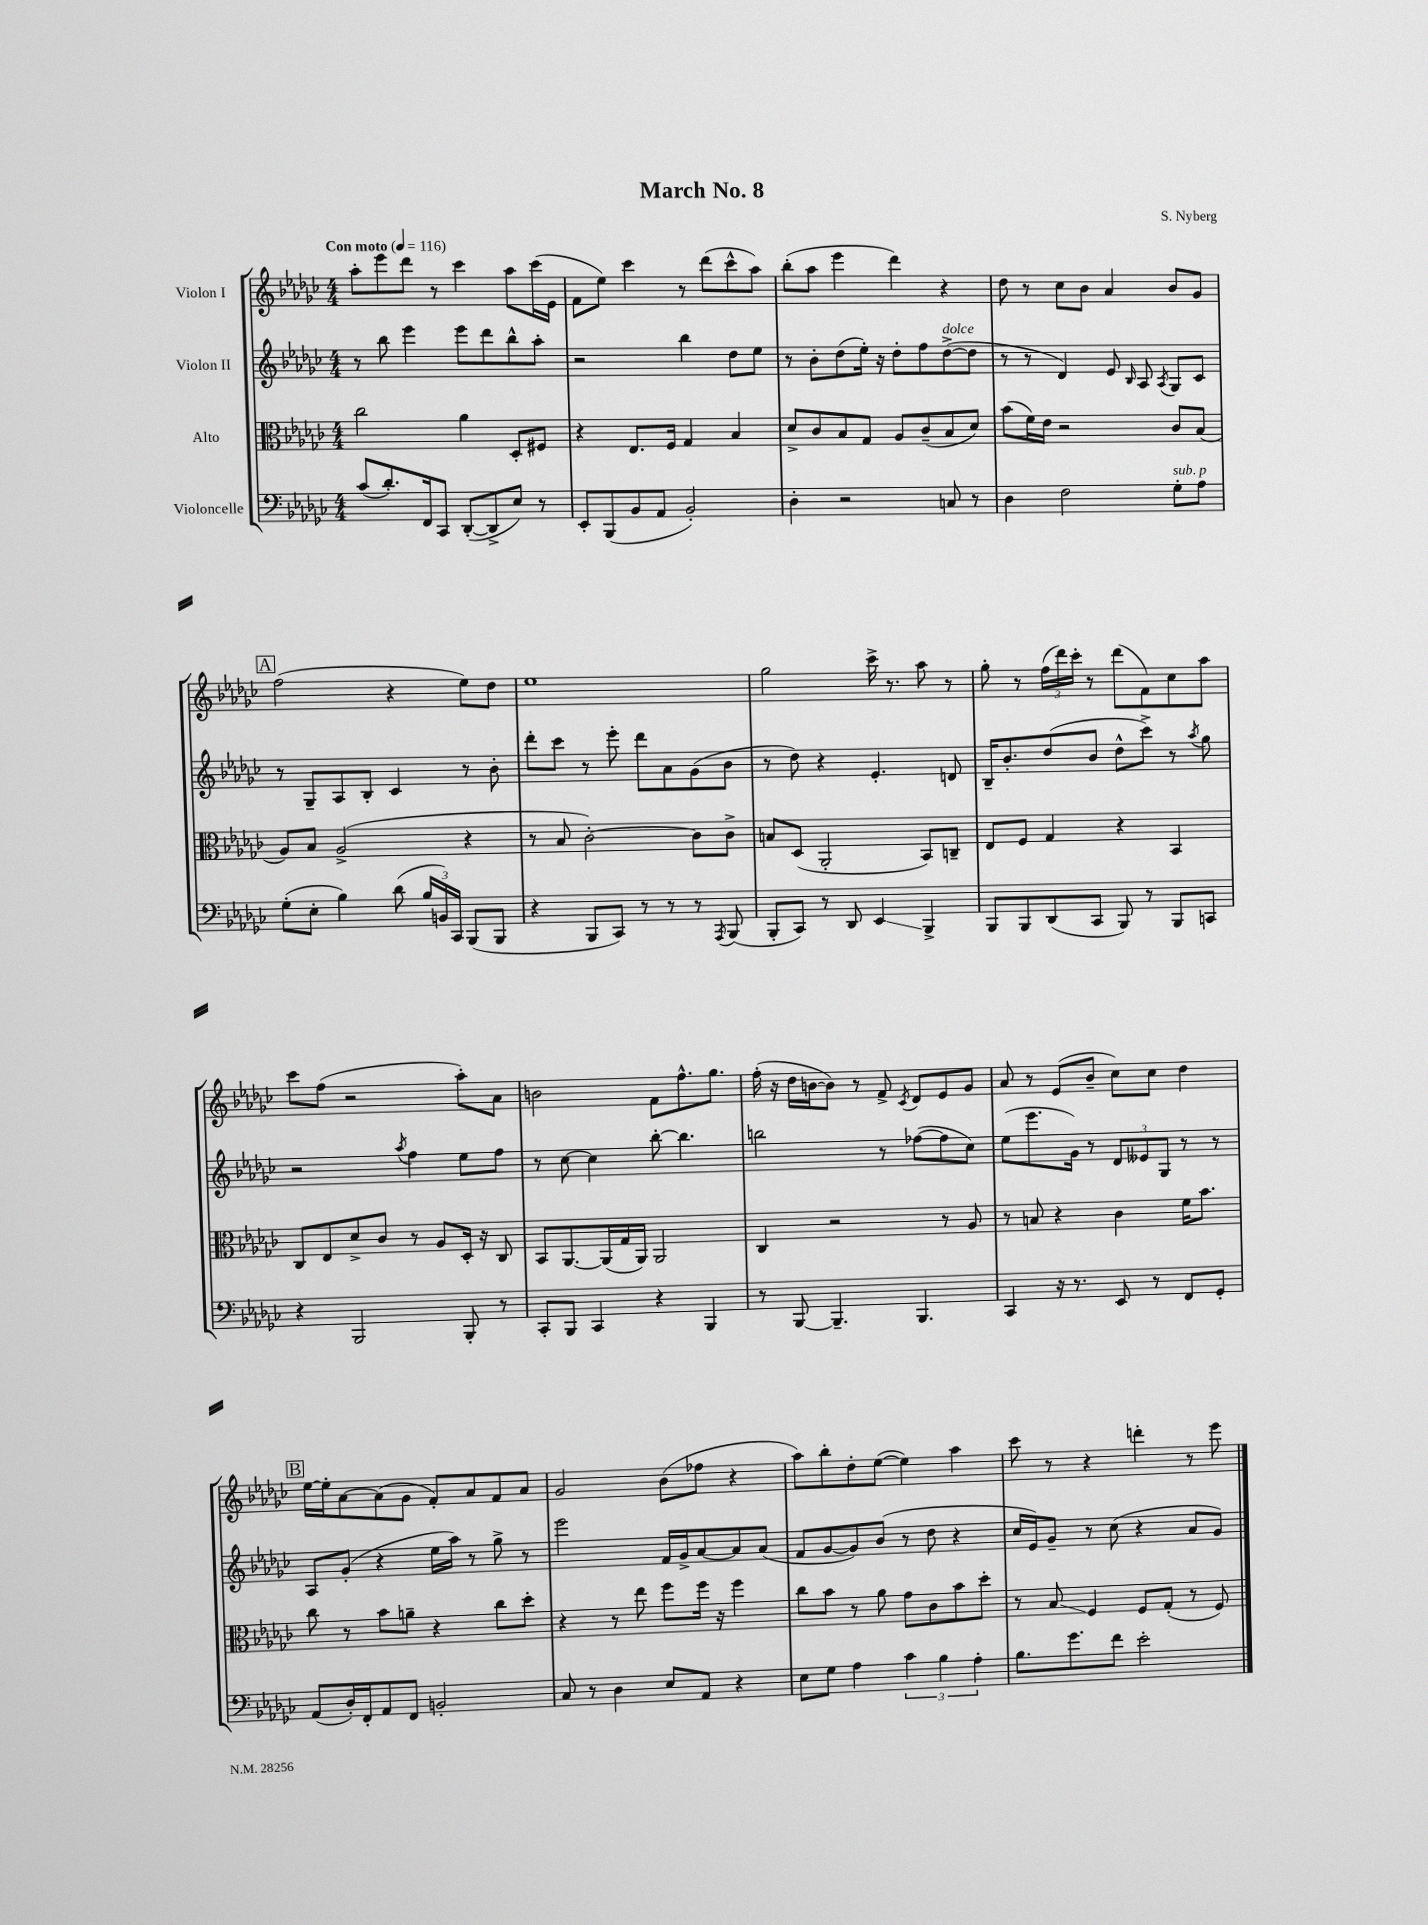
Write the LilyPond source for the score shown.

\header { title = "March No. 8" composer = "S. Nyberg" }
<<
\new StaffGroup <<
\new Staff = "s0" \with { instrumentName = "Violon I" } {
    \clef treble \key ges \major \numericTimeSignature \time 4/4 \tempo "Con moto" 4 = 116
    \autoBeamOff aes''8[-. ees'''8 des'''8] r8 ces'''4 aes''8[ ces'''16( ees'16] |
    f'8[ ees''8]) ces'''4 r8 des'''8[( ces'''8-^ aes''8]) |
    bes''8[-.( aes''8] ees'''4 des'''4) r4 |
    des''8 r8 ces''8[ bes'8] aes'4 bes'8[ ges'8] |
    \mark \markup { \box "A" } f''2( r4 ees''8[) des''8] |
    ees''1 |
    ges''2 ces'''16-> r8. aes''8 r8 |
    ges''8-. r8 \tuplet 3/2 { f''16[( des'''16) ces'''16]-. } r8 des'''8[( f'8) ces''8 aes''8] |
    ces'''8[ f''8]( r2 aes''8[-.) aes'8] |
    b'2 f'8[ f''8.-^ ges''8.] |
    f''16-.( r16 des''16[ b'16~ b'8]) r8 f'8-> \acciaccatura { ces'8 } des'8[ ees'8 ges'8] |
    aes'8 r8 ees'8[( bes'8]-- ces''8[) ces''8] des''4 |
    \mark \markup { \box "B" } ees''16[~ ees''16-. aes'8~ aes'8( ges'8] f'8[-.) aes'8 f'8 aes'8] |
    ges'2 bes'8[( fes''8] r4 |
    aes''8[) bes''8-. des''8-. ees''8]~( ees''4) aes''4 |
    ces'''8 r8 r4 d'''4-. r8 ees'''8 \bar "|." |
}
\new Staff = "s1" \with { instrumentName = "Violon II" } {
    \clef treble \key ges \major \numericTimeSignature \time 4/4
    \autoBeamOff r8 bes''8 ees'''4 ees'''8[ des'''8 bes''8-^ aes''8]-. |
    r2 bes''4 des''8[ ees''8] |
    r8 bes'8[-. des''8( ees''16]-.) r16 des''8[-. f''8 des''8~->^\markup { \italic "dolce" }( des''8] |
    r8 r8 des'4) ees'8 \grace { bes16 } aes8 \acciaccatura { aes8 } ges8[ ces'8] |
    \mark \markup { \box "A" } r8 ges8[-- aes8 bes8]-. ces'4 r8 bes'8-. |
    des'''8[-. ces'''8] r8 ees'''8-. des'''8[ aes'8 ges'8( bes'8] |
    r8 des''8) r4 ees'4.-. d'8 |
    bes16[-- bes'8.-. des''8( bes'8] des''8[-^ ces'''8]->) r8 \acciaccatura { aes''8 } ges''8 |
    r2 \acciaccatura { aes''8 } f''4 ees''8[ f''8] |
    r8 ces''8~ ces''4 bes''8~-. bes''4. |
    b''2 r8 fes''8[~( fes''8 ces''8]) |
    ees''8[( ees'''8. ges'16]) r8 \tuplet 3/2 { des'8[ eeses'8 ges8] } r8 r8 |
    \mark \markup { \box "B" } aes8[ ges'8]-.( r4 ees''16[ aes''16]) r8 ges''8-> r8 |
    ees'''2 f'16[ ges'16-> aes'8~ aes'8 aes'8]( |
    f'8[ ges'8~ ges'8) bes'8]( r8 des''8 r4 |
    ces''16[ ees'16) ges'8]-- r8 ces''8( r4 aes'8[ ges'8]) \bar "|." |
}
\new Staff = "s2" \with { instrumentName = "Alto" } {
    \clef alto \key ges \major \numericTimeSignature \time 4/4
    \autoBeamOff ces''2 aes'4 des8[-. fis8] |
    r4 ees8.[ f16] ges4 bes4 |
    des'8[-> ces'8 bes8 ges8] aes8[ ces'8--( bes8 des'8]) |
    bes'8[( f'16) ees'16] r2 ces'8[ bes8]( |
    \mark \markup { \box "A" } aes8[) bes8] aes2->( r4 |
    r8 bes8 ces'2~-.) ces'8[ ces'8]-> |
    b8[ des8]( aes,2-. bes,8[) c8]-- |
    ees8[ f8] ges4 r4 bes,4 |
    ces8[ ees8 des'8-> ces'8] r8 aes8[ des16]-. r16 ces8 |
    bes,8[ aes,8.~ aes,16( ges16 aes,16]) aes,2 |
    ces4 r2 r8 aes8 |
    r8 b8 r4 ces'4 f'16[ bes'8.] |
    \mark \markup { \box "B" } ces''8 r8 bes'8[ a'8]-- r4 ces''8[ des''8]-. |
    r4 r8 ees''8 f''8[ f''16] r16 f''4 |
    ces''8[ bes'8] r8 aes'8 ges'8[ ces'8 bes'8 des''8]-. |
    r8 bes8\glissando f4 f8[ ges8]-.( r8 f8) \bar "|." |
}
\new Staff = "s3" \with { instrumentName = "Violoncelle" } {
    \clef bass \key ges \major \numericTimeSignature \time 4/4
    \autoBeamOff ces'8[( des'8.-.) f,16 ces,8] des,8[~-.( des,8-> ees8]) r8 |
    ees,8[-. bes,,8( bes,8 aes,8] bes,2-.) |
    des4-. r2 c8 r8 |
    des4 f2 ges8[-.^\markup { \italic "sub. p" } aes8] |
    \mark \markup { \box "A" } ges8[-.( ees8]-. bes4) des'8( \tuplet 3/2 { bes16[ b,16) ces,16] } bes,,8[( bes,,8] |
    r4 bes,,8[ ces,8]) r8 r8 r8 \acciaccatura { aes,,8 } bes,,8( |
    bes,,8[-. ces,8]) r8 des,8 ees,4\glissando bes,,4-> |
    bes,,8[ bes,,8 des,8( ces,8] bes,,8) r8 bes,,8[ c,8] |
    r4 bes,,2 bes,,8-. r8 |
    ces,8[-. bes,,8] ces,4 r4 bes,,4 |
    r8 bes,,8~ bes,,4.-- bes,,4. |
    ces,4 r16 r8. ees,8 r8 f,8[ ges,8]-. |
    \mark \markup { \box "B" } aes,8[( des16-.) f,16-. aes,8 f,8] b,2-. |
    ces8 r8 des4 ees8[ aes,8] r4 |
    ees8[ ges8] aes4 \tuplet 3/2 { ces'4 bes4 aes4-. } |
    bes8.[ ges'8. f'8] ees'2-. \bar "|." |
}
>>
>>
\layout { \context { \Score \remove "Bar_number_engraver" } }
